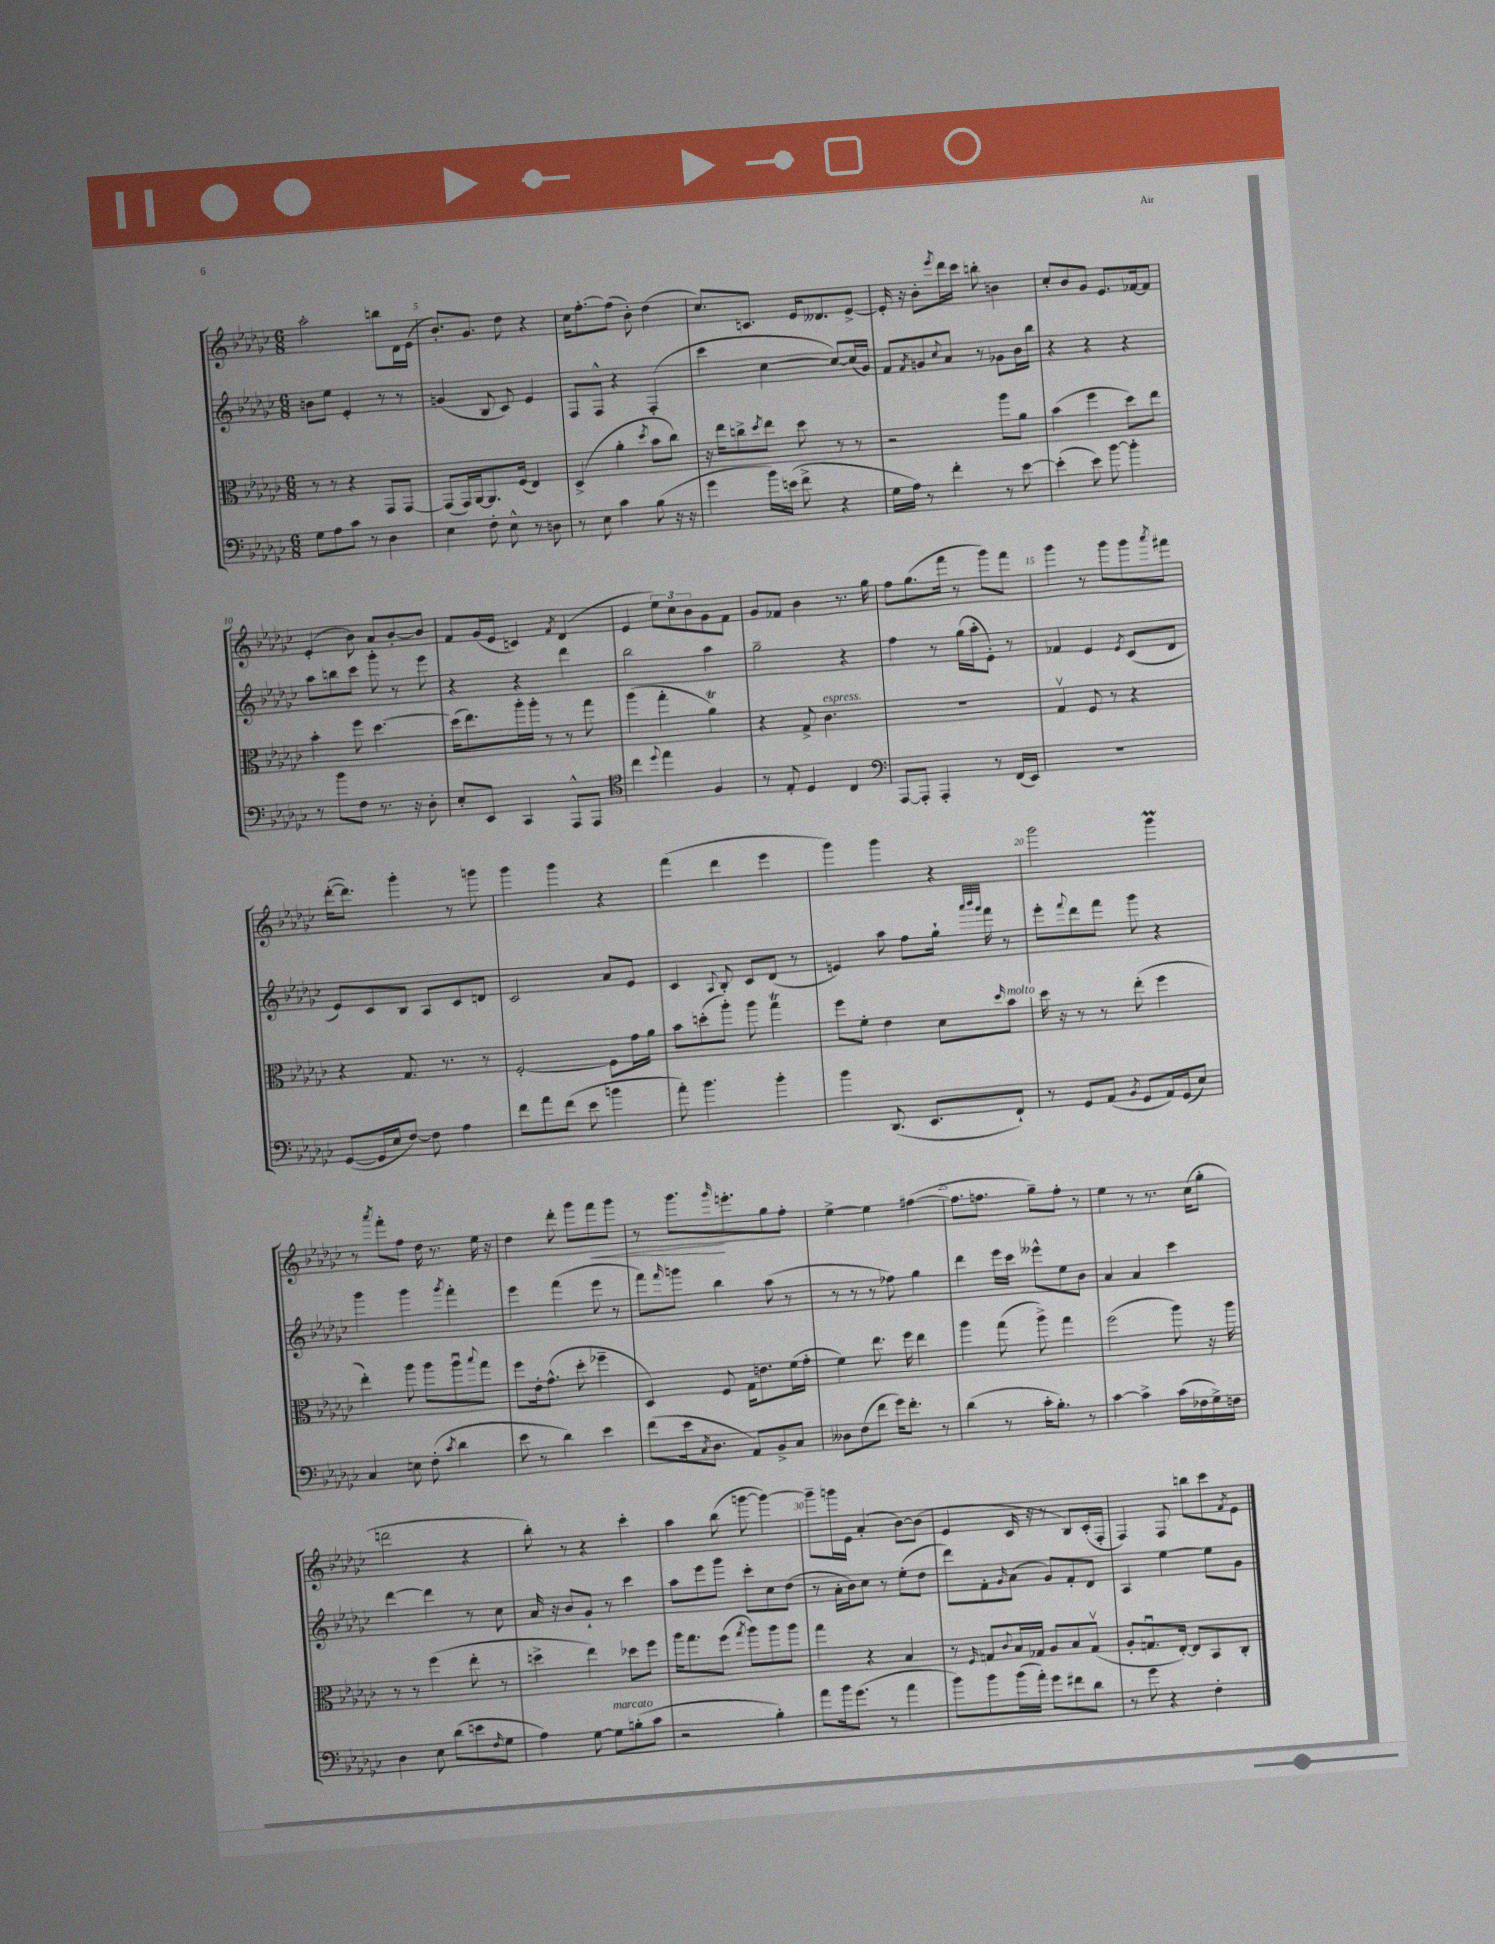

**kern	**kern	**kern	**kern
*staff4	*staff3	*staff2	*staff1
*clefF4	*clefC3	*clefG2	*clefG2
*k[b-e-a-d-g-c-]	*k[b-e-a-d-g-c-]	*k[b-e-a-d-g-c-]	*k[b-e-a-d-g-c-]
*M6/8	*M6/8	*M6/8	*M6/8
8G-	8r	8b	2aa-'
8A-	8r	8ee-	.
8c-	4r	4e-'	.
8r	.	.	.
4D-	8GG-	8r	8bb
.	[8GG-	8r	16d-
.	.	.	(16e-
=	=	=	=
4E-	(8GG-]	(4g	8.b-')
.	16GG-)	.	.
.	[16AA-	.	8.g-
8F'	8.AA-]	8B-	.
8E-^^	.	8c-)	8dd-
.	(16F	.	.
8r	4E-)	4e-	4r
8D	.	.	.
=	=	=	=
8r	(4D-^	8F	16cc-
.	.	.	[8.ff'
8E-	.	8F^^	.
4c-	4a-'	4r	(8ff]
.	.	.	8b-')
.	8qdd-	.	.
(8B-	8b-	(4F'	(4dd-
16r	8cc-)	.	.
16r	.	.	.
=	=	=	=
4g-	16r	4ccc-	8.cc-)
.	16ee-	.	.
.	8cc^	.	.
.	.	.	8.c
.	8qdd-	.	.
16b-)	8ee-	[4cc-	.
(16e	.	.	.
8f^	8dd-	.	16e-
.	.	.	8.d--
4r	8r	8cc-_)	.
.	8r	(16cc-]	[8e-^
.	.	16g-)	.
=	=	=	=
16G-	2r	8f	16e-']
16A-)	.	.	16r
.	.	8qf	.
8r	.	8g	8b-'
.	.	8qqcc-	8qeee-
4f'	.	8a-	16ddd-
.	.	.	16ccc-
.	.	8r	8bb'
8r	8aa-	8g-	4b
[8e-	8a-	16b-	.
.	.	16bb-	.
=	=	=	=
(4e-']	(4b-	4r	8cc-'
.	.	.	8b-
8e-)	4ff	4r	8g-
[8b-	.	.	8.e-
4b-']	8dd-)	4r	.
.	.	.	[16f-
.	8ee-	.	8f-]
=	=	=	=
8r	4b-'	8aa-	(4e-'
8b-	.	8bb	.
8F	8ff	8ccc-	8b-)
8.r	[4.dd-	8ggg-'	8a-
.	.	8r	[8b-'
16r	.	.	.
8D-'	.	8eee-	8b-]
=	=	=	=
8E-'	(16dd-]	4r	8f
.	8.ee-)	.	.
8EE-	.	.	(16g-
.	.	.	16e-
4CC-	16aa-'	4r	4c)
.	16aa-'	.	.
.	8r	.	.
.	.	.	8qf
8AAA-^^	8r	4ddd-	(4d-
8AAA-	8gg-	.	.
=	=	=	=
*clefC4	*	*	*
4cc-	(4aa-	2bb-	4e-
8qqdd-	.	.	.
4ee-	4gg-'	.	12ee-)
.	.	.	12cc-
.	.	.	12b-
4F	4a-)	4aa-	8g-
.	.	.	8f
=	=	=	=
8r	4r	2gg-~	8g-
8E-'	.	.	8f-
4D-	8G-^	.	4b-
.	4.c-	.	.
4C-	.	4r	8.r
.	.	.	16gg-
=	=	=	=
*clefF4	*	*	*
[8AAA-	2.r	4ff	8ff
8AAA-']	.	.	(8.gg-
4AAA-'	.	8r	.
.	.	.	16fff
.	.	(16gg-	8r
.	.	16aa-'	.
8r	.	8e-')	8ggg-)
(16FF	.	8r	8fff
16EE-)	.	.	.
=	=	=	=
2.r	4G-v	4f-	4ggg-
.	8F	4e-	8r
.	8r	.	8ggg-
.	.	8qe-	.
.	4r	(8c-	8ggg-
.	.	.	8qaaa-
.	.	8d-	8fff#
=	=	=	=
([8GG-	4r	8e-)	([16ddd-'
.	.	.	8.ddd-])
16GG-]	.	8c-	.
16E-	.	.	.
[8F)	8.G-	8B-	4ggg-'
8F]	.	8A-	.
.	8.r	.	.
4A-	.	8c-	8r
.	8r	8d	8ggg
=	=	=	=
8f	[2F'	2c-	4ggg-
8a-	.	.	.
(8f	.	.	4ggg-
8e-	.	.	.
4b	8F]	8a-	4r
.	16g-	8e-	.
.	16a-	.	.
=	=	=	=
8a-')	8b-	4c-	(4fff
4.b-	(8dd'	.	.
.	.	8qqA-	.
.	8aa-')	8B-'	4ddd-
.	8aa-	8c-	.
4b-'	4gg-	(8d-	4eee-
.	.	8r	.
=	=	=	=
4b-	8ff	4e)	4ggg-)
.	8f'	.	.
(8.DD-	4e-	8aa-	4ggg-
.	.	8ff	.
8.EE-	.	.	.
.	8d-	16gg-`	4r
.	.	32qqaaa-	.
.	.	32qqbbb-	.
.	.	32qqggg-	.
.	.	16fff	.
.	16qqdd-	.	.
8FF`)	8b-	8r	.
=	=	=	=
8r	16dd-	8eee-'	2ggg-
.	16r	.	.
.	.	8qqfff	.
8GG-	8r	8ddd-	.
(8AA-	8r	8fff	.
8qBB-	.	.	.
8GG-	(8ee-'	8ggg-	.
16AA-)	4ff	4r	4ggg-
(16GG-	.	.	.
8E-)	.	.	.
=	=	=	=
4C-	4ee-')	4ggg-	8r
.	.	.	8qaaa-
.	.	.	8fff'
8E	8aa-	4ggg-	8ff
(8F'	8aa-	.	16dd-
.	.	.	8.r
8qc-	.	8qggg-	.
4d-	8aa-u	4fff'	.
.	8qqbb-	.	.
.	8gg-	.	16ee-
.	.	.	16r
=	=	=	=
8e-	8ff	4eee-	4dd-
8r	16e-'	.	.
.	(8.g-^^	.	.
4d-)	.	(4fff	8ddd-'
.	8dd-'	.	8ggg-
4e-	4ff-~	8eee-	8fff
.	.	8r	8ggg-
=	=	=	=
(8f	4D-)	8fff)	8r
.	.	16qqfff	.
16e-	.	8ggg	8.ggg-
8qC-	.	.	.
8.D-	.	.	.
.	8F	4bb-	.
.	.	.	16qqggg-
.	.	.	8.eee'
8AA-)	16G-	.	.
.	8.e	.	.
8BB-^	.	(8aa-	8gg-
8C-	(16f	8r	8ff'
.	16g-'	.	.
=	=	=	=
8D--	4f)	8r	[4ee-^
(8F	.	8r	.
8f	8.ee-	8r	4ee-]
16g-)	.	8ff-)	.
8.f'	16ff	.	.
.	4ee-	4gg-	([4ff#
8r	.	.	.
=	=	=	=
(4d-	4aa-	4ddd-	8.ff#]
.	.	.	8.ff
8r	(8gg-	16eee-	.
.	.	16ccc-	.
16c-'	8aa-^)	8eee--^^	8gg-~)
8.B-')	.	.	.
.	4gg-	8ee-	8ff'
8r	.	8b-	8r
=	=	=	=
[4c-	(2ff	4a-	4ee-
4c-^]	.	4a-	8r
.	.	.	8.r
(16c-	8aa-)	4ccc-	.
16F-	.	.	(16cc-
16G-^)	16r	.	8gg-'
16F	16aa-	.	.
=	=	=	=
4D-	8r	[4ddd-	2ddd
.	8r	.	.
8E-	(4ff	4ddd-]	.
(8d-	.	.	.
8e	8ee-'	8r	4r
16qqF	.	.	.
8G-	8r	8cc-	.
=	=	=	=
4A-)	4dd^	16a-	8bb-')
.	.	16r	.
.	.	8b-	8r
[8G-	4ee-)	8g-`	4r
8G-]	.	8r	.
(8B'	8dd-	4ccc-	4ccc-'
8c-	8ff	.	.
=	=	=	=
2r	16aa-	8aa-	4aa-
.	8.gg-	.	.
.	.	8eee-	.
.	(8ff	8ggg-	(8bb-
.	8qgg-	.	.
.	8aa-)	8ccc-'	[8ggg
4B-')	8aa-	8cc-	4ggg_)
.	8aa-	(8dd-	.
=	=	=	=
8a-	4gg-	8r	8ggg~]
16b-	.	16a-'	16ggg
(8.g-	.	16b-)	16e-
.	4r	8cc-	(4a-'
8r	.	8r	.
4a-	4B-	(8ee-'	[8b-)
.	.	8dd-	(8b-]
=	=	=	=
8b-)	8r	8ddd-)	4e-
.	16qqF	.	.
8b-	8G	8f'	.
.	8qqc-	16qqg-	.
(16b-	16B-	(8a-	16c-
16a-')	16G-	.	16r
8g-	8A-	8g-)	8r
8f#	8B-	8f'	8B-)
8d-	(8G-v	8d-	(16c-'
.	.	.	16F'
=	=	=	=
8r	8A-'	4A-	4F)
8g-	8.Gu	.	.
4r	.	[4ee-	8F
.	[16E-')	.	.
.	8E-]	.	8bb
4F'	8BB-	8ee-]	8ccc-
.	.	.	8qf
.	8C-'	8g-	8e-
==	==	==	==
*-	*-	*-	*-
